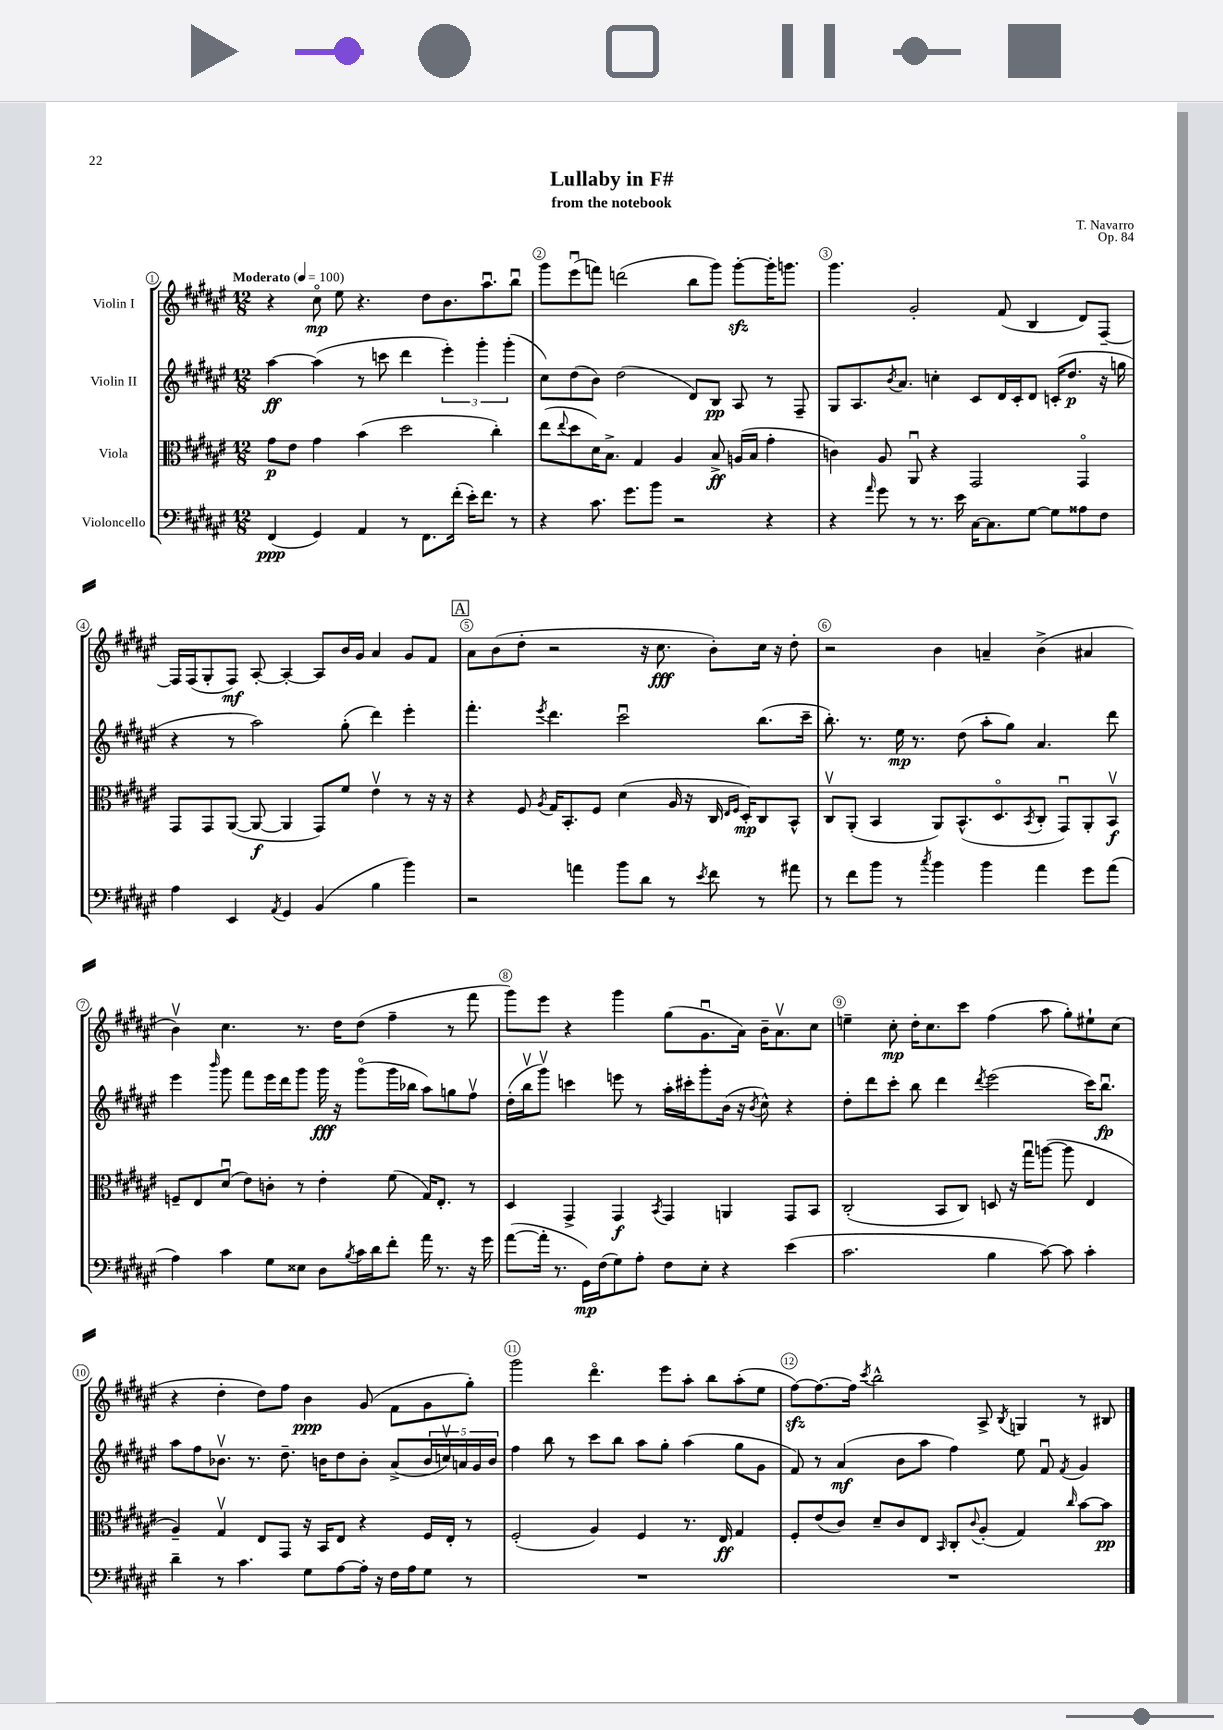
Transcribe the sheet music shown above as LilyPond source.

\header { title = "Lullaby in F#" composer = "T. Navarro" subtitle = "from the notebook" opus = "Op. 84" }
<<
\new StaffGroup <<
\new Staff = "s0" \with { instrumentName = "Violin I" } {
    \clef treble \key fis \major \numericTimeSignature \time 12/8 \tempo "Moderato" 4 = 100
    r4 cis''8\flageolet\mp eis''8 r4. dis''8 b'8. ais''8.\downbow b''8\downbow |
    gis'''8 eis'''8\downbow( f'''8) d'''2( b''8 gis'''8) gis'''8~-.\sfz gis'''16-. g'''8. |
    gis'''4. gis'2-. fis'8( b4 dis'8) fis8~-- |
    fis16 fis16( gis8-. fis8\mf) ais8~-. ais4~-. ais8 b'16 gis'16 ais'4 gis'8 fis'8 |
    \mark \markup { \box "A" } ais'8 b'8( dis''8-. r2 r16 cis''8.\fff b'8-.) cis''16 r16 dis''8-. |
    r2 b'4 a'4-- b'4->( ais'4 |
    b'4\upbow) cis''4. r8. dis''16 dis''8( fis''4-- r8 fis'''8 |
    gis'''8) eis'''8 r4 gis'''4 gis''8( gis'8.\downbow ais'16) b'16-- ais'8.\upbow cis''8 |
    e''4-- cis''8-.\mp dis''16-. cis''8. cis'''8 fis''4( ais''8 gis''8-.) eis''8-! cis''8( |
    r4 dis''4-. dis''8) fis''8 b'4\ppp gis'8( fis'8 gis'8 gis''8-.) |
    gis'''2 dis'''4.\flageolet eis'''8 ais''8-. b''8 ais''8-.( eis''8 |
    fis''8~\sfz) fis''8.~ fis''16 \acciaccatura { cis'''8 } b''2-^ ais8-> \acciaccatura { b8 } g4 r8 bis8 \bar "|." |
}
\new Staff = "s1" \with { instrumentName = "Violin II" } {
    \clef treble \key fis \major \numericTimeSignature \time 12/8
    ais''4~\ff ais''4( r8 c'''8 dis'''4 \tuplet 3/2 { eis'''4-.) gis'''4-. gis'''4-.( } |
    cis''8) dis''8( b'8) dis''2( dis'8) b8\pp ais8 r8 fis8-- |
    gis8 ais8. \acciaccatura { b'8 } ais'8. c''4-. cis'8 dis'16 cis'16-. dis'8 c'16-.( dis''8.\p r16 g''16 |
    r4 r8 ais''2) gis''8-.( dis'''4) eis'''4-. |
    \mark \markup { \box "A" } fis'''4.-. \acciaccatura { eis'''8 } dis'''4. cis'''2\downbow b''8.( cis'''16-- |
    b''8.-.) r8. eis''16\mp r8. dis''8( ais''8-. gis''8) ais'4. dis'''8 |
    eis'''4 \grace { b'''16 } gis'''8 fis'''8 eis'''16 dis'''16 gis'''8 gis'''16\fff r16 gis'''8\flageolet( gis'''16 bes''16 ais''8) g''8 fis''8\upbow |
    dis''16-.( b''16\upbow gis'''8\upbow) c'''4 e'''8 r8 ais''16-. cis'''16-. gis'''8-. b'16( r16 \acciaccatura { b'8 } cis''8-^) r4 |
    dis''8-. dis'''8 cis'''8-. b''8 dis'''4 \acciaccatura { dis'''8 } eis'''2( cis'''16) b''8.\downbow\fp |
    ais''8 fis''8 bes'8.\upbow r8. dis''8.-- b'16 dis''8 b'8-. ais'8->( \tuplet 5/4 { b'16 c''16\upbow) a'16 gis'16 b'16 } |
    fis''4 b''8 r8 cis'''8 b''8 ais''8 gis''8-. ais''4( gis''8 gis'8 |
    fis'8) r8 ais'4\mf( b'8 ais''8 fis''4) eis''8 fis'8\downbow \acciaccatura { fis'8 } gis'4 \bar "|." |
}
\new Staff = "s2" \with { instrumentName = "Viola" } {
    \clef alto \key fis \major \numericTimeSignature \time 12/8
    gis'8\p eis'8 gis'4 b'4( dis''2 cis''4-.) |
    eis''8( \appoggiatura { eis''8 } dis''8 dis'16) b8.-> gis4 ais4 b8->\ff a16( b16 gis'4-. |
    c'4) ais8 ais,8\downbow r4 gis,2 gis,4\flageolet |
    gis,8 gis,8 ais,8~( ais,8~\f ais,4 gis,8) fis'8 eis'4\upbow r8 r16 r16 |
    \mark \markup { \box "A" } r4 fis8 \acciaccatura { ais8 } gis16 b,8.-. fis8 dis'4( ais16 r16 cis16 \grace { eis16 fis16 } dis16-.\mp) cis8 b,8-^ |
    cis8\upbow ais,8-.( b,4 ais,8) b,8.-^( dis8.\flageolet \acciaccatura { b,8 } cis8-. gis,8\downbow) ais,8-. b,8\upbow\f |
    f8-- eis8 dis'8\downbow( eis'8) c'8-. r8 eis'4-. fis'8( gis16) eis8.-. r8 |
    dis4 gis,4-> gis,4\f \acciaccatura { b,8 } gis,4 a,4 gis,8 b,8 |
    cis2-.( b,8 cis8) d8 r16 gis''16\downbow a''8~( a''8 eis4 |
    ais4--) gis4\upbow eis8 gis,8 r16 b,16 eis8 r4 fis16 eis16-. r8 |
    fis2-.( ais4) fis4 r8. eis16\ff gis4 |
    fis8-. eis'8( cis'8) dis'8-- cis'8 eis8 \grace { b,16 } cis8-. \appoggiatura { cis'8 } ais8-.( gis4) \grace { cis''16 } b'8~ b'8\pp \bar "|." |
}
\new Staff = "s3" \with { instrumentName = "Violoncello" } {
    \clef bass \key fis \major \numericTimeSignature \time 12/8
    fis,4\ppp( gis,4) ais,4 r8 fis,8. fis'16-.( eis'16-.) fis'8. r8 |
    r4 cis'8. gis'8. b'8 r2 r4 |
    r4 \grace { ais'16 } gis'8 r8 r8. eis'16 cis16~ cis8. gis8~ gis8 aisis8 fis8 |
    ais4 eis,4 \acciaccatura { ais,8 } gis,4 b,4( b4 b'4) |
    \mark \markup { \box "A" } r2 a'4 b'8 dis'8 r8 \acciaccatura { eis'8 } fis'8 r8 ais'8 |
    r8 fis'8 b'8 r8 \acciaccatura { cis''8 } b'4 b'4 ais'4 gis'8 ais'8( |
    ais4) cis'4 gis8 eisis8 dis8 \acciaccatura { b8 } cis'16 dis'16 fis'8-. ais'16 r8. r16 gis'16 |
    ais'8~( ais'16-. r8. gis,16\mp) fis16( gis8) ais8-. fis8 eis8-. r4 eis'4( |
    cis'2. b4 cis'8~) cis'8 cis'4-. |
    dis'4-- r8 cis'4. gis8 ais8~ ais16-. r16 fis16 ais16 gis8 r8 |
    R1. |
    R1. \bar "|." |
}
>>
>>
\layout { \context { \Score \override BarNumber.break-visibility = ##(#f #t #t) barNumberVisibility = #all-bar-numbers-visible \override BarNumber.stencil = #(make-stencil-circler 0.1 0.3 ly:text-interface::print) } }
